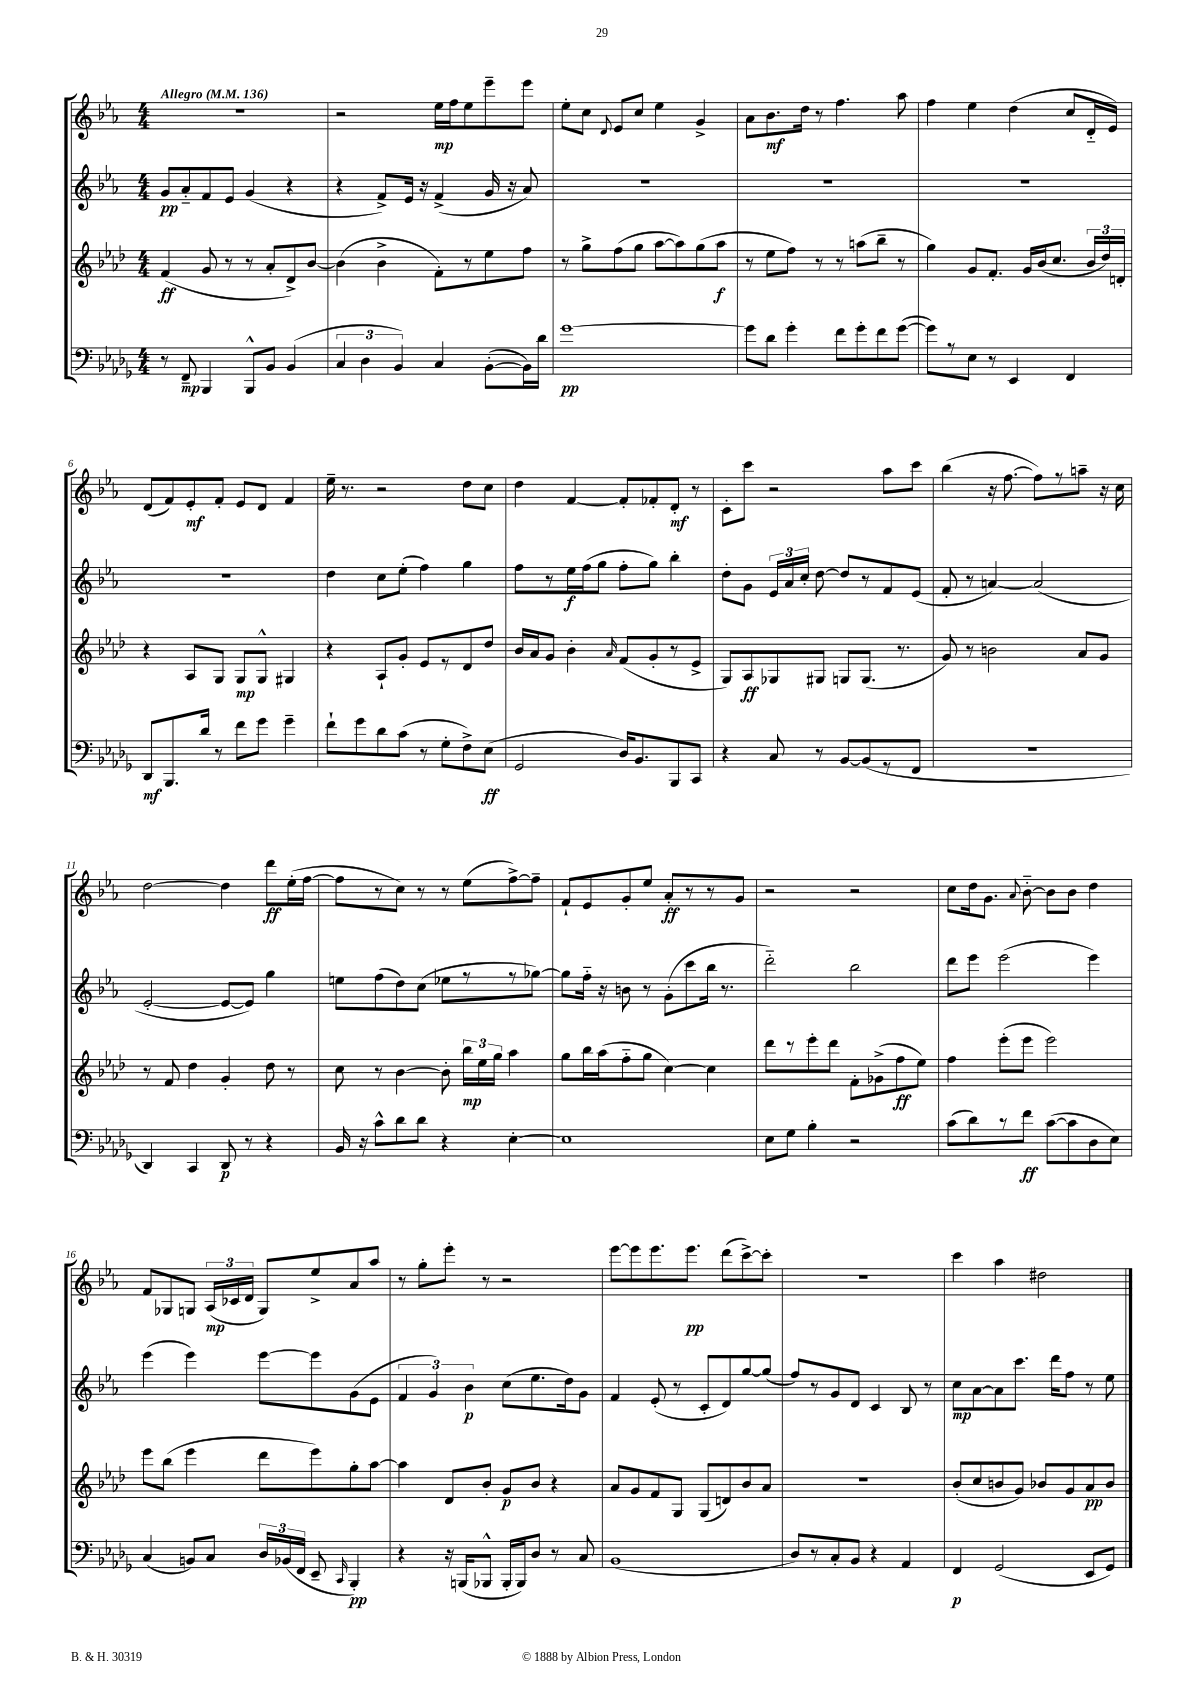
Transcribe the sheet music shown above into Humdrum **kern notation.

**kern	**kern	**kern	**kern
*staff4	*staff3	*staff2	*staff1
*clefF4	*clefG2	*clefG2	*clefG2
*k[b-e-a-d-g-]	*k[b-e-a-d-]	*k[b-e-a-]	*k[b-e-a-]
*M4/4	*M4/4	*M4/4	*M4/4
*MM136	*MM136	*MM136	*MM136
8r	(4f	8g	1r
8FF~	.	8a-'~	.
4BBB-	8g	8f	.
.	8r	8e-	.
8BBB-^^	8r	(4g	.
8BB-	8a-'	.	.
(4BB-	8d-^)	4r	.
.	[8b-	.	.
=	=	=	=
6C	(4b-]	4r	2r
6D-	.	.	.
.	4b-^	8f^)	.
6BB-)	.	.	.
.	.	16e-	.
.	.	16r	.
4C	8f')	(4f^	16ee-
.	.	.	16ff
.	8r	.	8ee-
([8BB-'	8ee-	16g	8eee-~
.	.	16r	.
16BB-])	8ff	8a-)	8eee-
16d-	.	.	.
=	=	=	=
[1g-	8r	1r	8ee-'
.	8gg^	.	8cc
.	.	.	8qqd
.	(8ff	.	8e-
.	8gg	.	8cc
.	[8aa-	.	4ee-
.	8aa-])	.	.
.	(8gg	.	4g^
.	8aa-	.	.
=	=	=	=
8g-]	8r	1r	8a-
8d-	8ee-	.	8.b-
4g-'	8ff)	.	.
.	.	.	16dd
.	8r	.	8r
8f	8r	.	4.ff
8g-'	(8aa	.	.
8f	8bb-~	.	.
([8g-	8r	.	8aa-
=	=	=	=
8g-])	4gg)	1r	4ff
8r	.	.	.
8E-	8g	.	4ee-
8r	8.f'	.	.
4EE-	.	.	(4dd
.	16g	.	.
.	(16b-	.	.
.	8.cc	.	.
4FF	.	.	8cc
.	24b-	.	16d'~
.	24dd-)	.	.
.	.	.	16e-)
.	24d'	.	.
=	=	=	=
8DD-	4r	1r	(8d
8.BBB-	.	.	8f)
.	8A-	.	8e-'
16d-	.	.	.
8r	8G	.	8f'
8f	8G	.	8e-
8g-	8G^^	.	8d
4g-~	4G#	.	4f
=	=	=	=
8f`	4r	4dd	16ee-~
.	.	.	8.r
8g-	.	.	.
8d-	8A-`	8cc	2r
(8c	8g'	(8ee-'	.
8r	8e-	4ff)	.
8G-'	8r	.	.
8F^)	8d-	4gg	8dd
(8E-	8dd-	.	8cc
=	=	=	=
2GG-	16b-	8ff	4dd
.	16a-	.	.
.	8g	8r	.
.	4b-'	16ee-	[4f
.	.	(16ff	.
.	.	8gg	.
.	16qqa-	.	.
16D-)	(8f	8ff'	8f']
8.BB-	.	.	.
.	8g'	8gg)	8f-'
8BBB-	8r	4bb-'	8d'
8CC	8e-^	.	8r
=	=	=	=
4r	8G)	8dd'	8c'
.	8A-	8g	8ccc
8C	8G-	24e-	2r
.	.	24a-	.
.	.	24cc'	.
8r	8G#	[8dd	.
[8BB-	8G	8dd]	.
(8BB-]	(8.G	8r	.
8r	.	8f	8aa-
.	8.r	.	.
8FF	.	(8e-	8ccc
=	=	=	=
1r	8g)	8f'	(4bb-
.	8r	8r	.
.	2b	[4a)	16r
.	.	.	[8.ff
.	.	(2a]	8ff])
.	.	.	8r
.	8a-	.	8aa~
.	8g	.	16r
.	.	.	16cc
=	=	=	=
4DD-)	8r	[2e-'	[2dd
.	8f	.	.
4CC	4dd-	.	.
8DD-	4g'	8e-_	4dd]
8r	.	8e-])	.
4r	8dd-	4gg	8ddd
.	8r	.	(16ee-'
.	.	.	[16ff
=	=	=	=
16BB-	8cc	8ee	8ff]
16r	.	.	.
8c^^	8r	(8ff	8r
8d-	[4b-	8dd)	8cc)
8d-	.	(8cc	8r
4r	8b-']	8ee-	8r
.	24bb-	8r	(8ee-
.	24ee-	.	.
.	24gg	.	.
[4E-'	4aa-	8r	[8ff^)
.	.	[8gg-)	8ff~]
=	=	=	=
1E-]	8gg	8gg-]	8f`
.	16bb-	16ff'~	8e-
.	(16aa-	16r	.
.	8ff'~	8b	8g'
.	8gg	8r	8ee-
.	[4cc)	(8g'	8a-'
.	.	8ccc	8r
.	4cc]	16bb-	8r
.	.	8.r	.
.	.	.	8g
=	=	=	=
8E-	8ddd-	2ddd'~)	2r
8G-	8r	.	.
4B-'	8eee-'	.	.
.	8ddd-	.	.
2r	8f'	2bb-	2r
.	(8g-^	.	.
.	8ff	.	.
.	8ee-)	.	.
=	=	=	=
(8c	4ff	8ddd	8cc
8d-)	.	8eee-	16dd
.	.	.	8.g
8r	(8eee-'	(2eee-	.
.	.	.	8qqa-
8f	8eee-	.	[8b-'~
([8c	2eee-)	.	8b-]
8c]	.	.	8b-
8D-	.	4eee-)	4dd
8E-)	.	.	.
=	=	=	=
(4C	8eee-	(4eee-	8f
.	(8bb-	.	8G-
8BB)	4eee-	4eee-)	8G
8C	.	.	(24A-
.	.	.	24c-
.	.	.	24d
24D-	8ddd-	[8eee-	8G)
(24BB-	.	.	.
24FF	.	.	.
8EE-~	8eee-)	8eee-]	8ee-^
16qqCC	.	.	.
4BBB-')	8gg'	(8g	8a-
.	[8aa-	8e-	8aa-
=	=	=	=
4r	4aa-]	6f	8r
.	.	.	8gg'
.	.	6g)	.
16r	8d-	.	8eee-'
(16BBB	.	.	.
.	.	6b-	.
8BBB-^^	8b-'	.	8r
16BBB-'	8g	(8cc	2r
16BBB-)	.	.	.
8D-	8b-	8.ee-	.
8r	4r	.	.
.	.	16dd)	.
8C	.	8g	.
=	=	=	=
(1BB-	8a-	4f	[8eee-
.	8g	.	8eee-]
.	8f	(8e-'	8.eee-
.	8G	8r	.
.	.	.	8.eee-
.	(8G	8c'	.
.	8d)	8d)	(8ddd
.	8b-	[8gg	[8ccc^)
.	8a-	(8gg]	8ccc']
=	=	=	=
8D-)	1r	8ff)	1r
8r	.	8r	.
8C'	.	8g	.
8BB-	.	8d	.
4r	.	4c	.
4AA-	.	8B-	.
.	.	8r	.
=	=	=	=
4FF	(8b-'	8cc	4ccc
.	8cc	[8a-	.
(2GG-	8b	8a-]	4aa-
.	8g)	8.ccc	.
.	8b-	.	2dd#
.	.	16ddd	.
.	8g	8ff	.
8EE-	8a-	8r	.
8GG-)	8b-	8ee-	.
==	==	==	==
*-	*-	*-	*-
